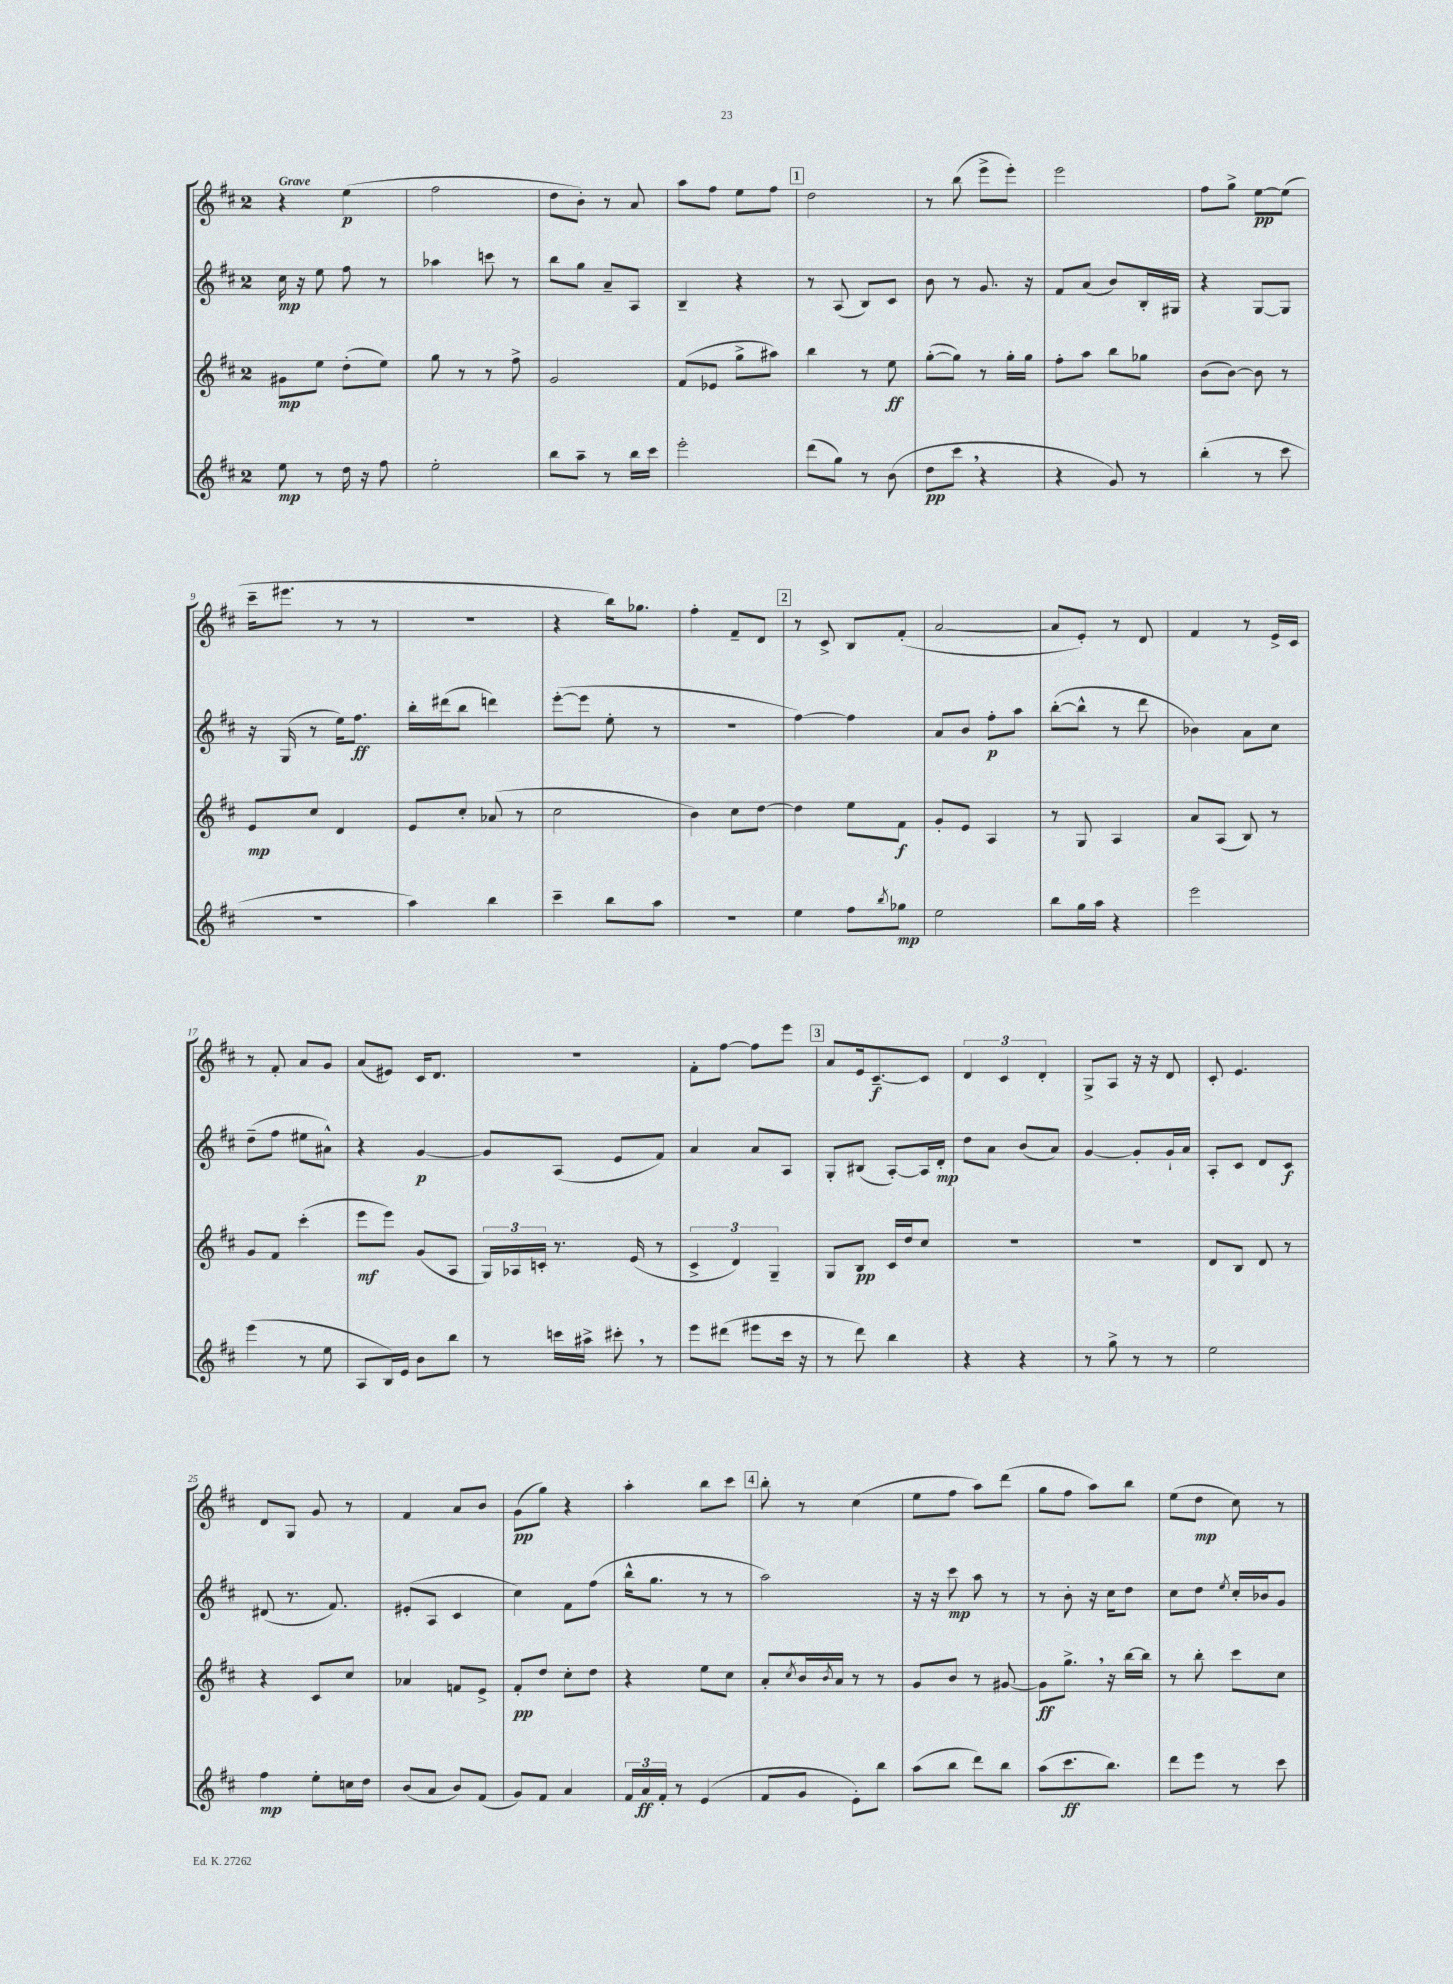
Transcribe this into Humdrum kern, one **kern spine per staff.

**kern	**dynam	**kern	**dynam	**kern	**dynam	**kern	**dynam
*part4	*part4	*part3	*part3	*part2	*part2	*part1	*part1
*staff4	*staff4	*staff3	*staff3	*staff2	*staff2	*staff1	*staff1
*clefG2	*	*clefG2	*	*clefG2	*	*clefG2	*
*k[f#c#]	*	*k[f#c#]	*	*k[f#c#]	*	*k[f#c#]	*
*M2/4	*	*M2/4	*	*M2/4	*	*M2/4	*
=1	=1	=1	=1	=1	=1	=1	=1
!	!	!	!	!	!	!LO:TX:a:B:t=Grave	!
8ee\	mp	8g#X\L	mp	16cc#\	mp	4r	.
.	.	.	.	16r	.	.	.
8r	.	8ee\J	.	8ee\	.	.	.
16dd\	.	(8dd'\L	.	8ff#\	.	(4ee\	p
16r	.	.	.	.	.	.	.
8ff#\	.	8ee\J)	.	8r	.	.	.
=2	=2	=2	=2	=2	=2	=2	=2
2ee'\	.	8gg\	.	4aa-X\	.	2ff#\	.
.	.	8r	.	.	.	.	.
.	.	8r	.	8cccn\	.	.	.
.	.	8ff#^\	.	8r	.	.	.
=3	=3	=3	=3	=3	=3	=3	=3
8bb\L	.	2g/	.	8bb\L	.	8dd\L	.
8aa~\J	.	.	.	8gg\J	.	8b'\J)	.
8r	.	.	.	8a~/L	.	8r	.
16bb\LL	.	.	.	8A/J	.	8a/	.
16ccc#\JJ	.	.	.	.	.	.	.
=4	=4	=4	=4	=4	=4	=4	=4
2eee'\	.	(8f#/L	.	4B~/	.	8aa\L	.
.	.	8e-X/J	.	.	.	8ff#\J	.
.	.	8gg^\L	.	4r	.	8ee\L	.
.	.	8aa#X\J)	.	.	.	8ff#\J	.
!!LO:REH:place=s1:t=1
=5	=5	=5	=5	=5	=5	=5	=5
(8ddd\L	.	4bb\	.	8r	.	2dd\	.
8gg\J)	.	.	.	(8A/	.	.	.
8r	.	8r	.	8B/L)	.	.	.
(8b\	.	8ee\	ff	8c#/J	.	.	.
=6	=6	=6	=6	=6	=6	=6	=6
8dd\L	pp	([8gg'\L	.	8b\	.	8r	.
8ccc#,\J	.	8gg\J])	.	8r	.	(8bb\	.
4r	.	8r	.	8.g/	.	8eee^\L	.
.	.	16gg'\LL	.	.	.	8eee'\J)	.
.	.	16gg\JJ	.	16r	.	.	.
=7	=7	=7	=7	=7	=7	=7	=7
4r	.	8ff#'\L	.	8f#/L	.	2eee\	.
.	.	8aa\J	.	(8a/J	.	.	.
8g/)	.	8bb\L	.	8b/L)	.	.	.
8r	.	8gg-X\J	.	16B'/L	.	.	.
.	.	.	.	16G#X/JJ	.	.	.
=8	=8	=8	=8	=8	=8	=8	=8
(4bb'\	.	(8b\L	.	4r	.	8ff#\L	.
.	.	[8b\J)	.	.	.	8gg^\J	.
8r	.	8b\]	.	[8G/L	.	[8ee\L	pp
8ccc#\	.	8r	.	8G/J]	.	(8ee\J]	.
!!LO:LB:g=z
=9	=9	=9	=9	=9	=9	=9	=9
2r	.	8e/L	mp	16r	.	16ccc#~\KL	.
.	.	.	.	(16G/	.	8.eee#X\J	.
.	.	8cc#/J	.	8r	.	.	.
.	.	4d/	.	16ee\KL)	.	8r	.
.	.	.	.	8.ff#\J	ff	.	.
.	.	.	.	.	.	8r	.
=10	=10	=10	=10	=10	=10	=10	=10
4aa\)	.	8e/L	.	16bb'\LL	.	2r	.
.	.	.	.	(16ddd#X\J	.	.	.
.	.	8cc#'/J	.	8bb\J	.	.	.
4bb\	.	(8a-X/	.	4dddn\)	.	.	.
.	.	8r	.	.	.	.	.
=11	=11	=11	=11	=11	=11	=11	=11
4ccc#~\	.	2cc#\	.	([8eee'\L	.	4r	.
.	.	.	.	8eee\J]	.	.	.
8bb\L	.	.	.	8ee'\	.	16bb\KL)	.
.	.	.	.	.	.	8.gg-X\J	.
8aa\J	.	.	.	8r	.	.	.
=12	=12	=12	=12	=12	=12	=12	=12
2r	.	4b\)	.	2r	.	4ff#'\	.
.	.	8cc#\L	.	.	.	8f#~/L	.
.	.	[8dd\J	.	.	.	8d/J	.
!!LO:REH:place=s1:t=2
=13	=13	=13	=13	=13	=13	=13	=13
4ee\	.	4dd\]	.	[4ff#\)	.	8r	.
.	.	.	.	.	.	8c#^/	.
8ff#\L	.	8ee\L	.	4ff#\]	.	8B/L	.
8qbb/	.	.	.	.	.	.	.
8gg-X\J	mp	8f#\J	f	.	.	(8f#'/J	.
=14	=14	=14	=14	=14	=14	=14	=14
2ee\	.	8g'/L	.	8a/L	.	[2a/	.
.	.	8e/J	.	8b/J	.	.	.
.	.	4A/	.	8ff#'\L	p	.	.
.	.	.	.	8aa\J	.	.	.
=15	=15	=15	=15	=15	=15	=15	=15
8bb\L	.	8r	.	([8bb'\L	.	8a/L]	.
16gg\L	.	8G/	.	8bb^^\J]	.	8e'/J)	.
16aa\JJ	.	.	.	.	.	.	.
4r	.	4A/	.	8r	.	8r	.
.	.	.	.	8ddd\	.	8d/	.
=16	=16	=16	=16	=16	=16	=16	=16
2eee\	.	8a/L	.	4b-X\)	.	4f#/	.
.	.	(8A/J	.	.	.	.	.
.	.	8B/)	.	8a\L	.	8r	.
.	.	8r	.	8cc#\J	.	16e^/LL	.
.	.	.	.	.	.	16c#/JJ	.
!!LO:LB:g=z
=17	=17	=17	=17	=17	=17	=17	=17
(4eee\	.	8g/L	.	(8dd~\L	.	8r	.
.	.	8f#/J	.	8ff#\J	.	8f#'/	.
8r	.	(4ccc#'\	.	8ee#X\L	.	8a/L	.
8ee\	.	.	.	8a#X^^\J)	.	8g/J	.
=18	=18	=18	=18	=18	=18	=18	=18
8A/L	.	8eee\L	mf	4r	.	(8a/L	.
16B/L)	.	8eee\J)	.	.	.	8e#X/J)	.
16e/JJ	.	.	.	.	.	.	.
8b\L	.	(8g/L	.	[4g/	p	16c#/KL	.
.	.	.	.	.	.	8.d/J	.
8bb\J	.	8A/J	.	.	.	.	.
=19	=19	=19	=19	=19	=19	=19	=19
8r	.	24G/LL)	.	8g/L]	.	2r	.
.	.	24A-X/	.	.	.	.	.
.	.	24cn'/JJ	.	.	.	.	.
16cccn\LL	.	8.r	.	(8A/J	.	.	.
16aa#X^\JJ	.	.	.	.	.	.	.
8ccc#X',\	.	.	.	8e/L	.	.	.
.	.	(16e/	.	.	.	.	.
8r	.	8r	.	8f#/J)	.	.	.
=20	=20	=20	=20	=20	=20	=20	=20
8eee\L	.	6c#^/	.	4a/	.	8f#'\L	.
(8ddd#X\J	.	.	.	.	.	[8ff#\J	.
.	.	6d/)	.	.	.	.	.
8eee#X\L	.	.	.	8a/L	.	8ff#\L]	.
.	.	6G~/	.	.	.	.	.
16ccc#\Jk	.	.	.	8A/J	.	8eee\J	.
16r	.	.	.	.	.	.	.
!!LO:REH:place=s1:t=3
=21	=21	=21	=21	=21	=21	=21	=21
8r	.	8G/L	.	8G'/L	.	8a/L	.
8ddd\)	.	8B/J	pp	(8B#X/J	.	16e/k	.
.	.	.	.	.	.	[8.c#~/	f
4bb\	.	16c#/LL	.	[8A'/L)	.	.	.
.	.	16dd/J	.	.	.	.	.
.	.	8cc#/J	.	16A/L]	.	8c#/J]	.
.	.	.	.	16d'/JJ	mp	.	.
=22	=22	=22	=22	=22	=22	=22	=22
4r	.	2r	.	8dd\L	.	6d/	.
.	.	.	.	8a\J	.	.	.
.	.	.	.	.	.	6c#/	.
4r	.	.	.	(8b/L	.	.	.
.	.	.	.	.	.	6d'/	.
.	.	.	.	8a/J)	.	.	.
=23	=23	=23	=23	=23	=23	=23	=23
8r	.	2r	.	[4g/	.	8G^/L	.
8gg^\	.	.	.	.	.	8A/J	.
8r	.	.	.	8g'/L]	.	16r	.
.	.	.	.	.	.	16r	.
8r	.	.	.	16g`/L	.	8d/	.
.	.	.	.	16a/JJ	.	.	.
=24	=24	=24	=24	=24	=24	=24	=24
2ee\	.	8d/L	.	8A'/L	.	8c#'/	.
.	.	8B/J	.	8c#/J	.	4.e/	.
.	.	8d/	.	8d/L	.	.	.
.	.	8r	.	8c#/J	f	.	.
!!LO:LB:g=z
=25	=25	=25	=25	=25	=25	=25	=25
4ff#\	mp	4r	.	(8d#X/	.	8d/L	.
.	.	.	.	8.r	.	8G/J	.
8ee'\L	.	8c#/L	.	.	.	8g/	.
.	.	.	.	8.f#/)	.	.	.
16ccn\L	.	8cc#/J	.	.	.	8r	.
16dd\JJ	.	.	.	.	.	.	.
=26	=26	=26	=26	=26	=26	=26	=26
(8b/L	.	4a-X/	.	(8e#X'/L	.	4f#/	.
8a/J	.	.	.	8A/J	.	.	.
8b/L)	.	8fn/L	.	4c#/	.	8a/L	.
(8f#/J	.	8e^/J	.	.	.	8b/J	.
=27	=27	=27	=27	=27	=27	=27	=27
8g/L)	.	8f#'/L	pp	4cc#\)	.	(8g\L	pp
8f#/J	.	8dd/J	.	.	.	8gg\J)	.
4a/	.	8cc#'\L	.	8f#\L	.	4r	.
.	.	8dd\J	.	(8ff#\J	.	.	.
=28	=28	=28	=28	=28	=28	=28	=28
24f#/LL	.	4r	.	16bb^^\KL	.	4aa'\	.
24a/	ff	.	.	.	.	.	.
.	.	.	.	8.gg\J	.	.	.
24f#'/JJ	.	.	.	.	.	.	.
8r	.	.	.	.	.	.	.
(4e/	.	8ee\L	.	8r	.	8bb\L	.
.	.	8cc#\J	.	8r	.	8ccc#\J	.
!!LO:REH:place=s1:t=4
=29	=29	=29	=29	=29	=29	=29	=29
8f#/L	.	8a'/L	.	2aa\)	.	8bb'\	.
.	.	8qcc#/	.	.	.	.	.
8g/J	.	16b/L	.	.	.	8r	.
.	.	8qb/	.	.	.	.	.
.	.	16a/JJ	.	.	.	.	.
8e'\L)	.	8r	.	.	.	(4cc#\	.
8bb\J	.	8r	.	.	.	.	.
=30	=30	=30	=30	=30	=30	=30	=30
(8aa\L	.	8g/L	.	16r	.	8ee\L	.
.	.	.	.	16r	.	.	.
8bb\J	.	8b/J	.	8ccc#\	mp	8ff#\J	.
8ddd\L)	.	8r	.	8aa\	.	8aa\L)	.
8bb\J	.	[8g#X/	.	8r	.	(8ddd\J	.
=31	=31	=31	=31	=31	=31	=31	=31
(8aa\L	.	8g#\L]	ff	8r	.	8gg\L	.
8.ccc#\	ff	8.gg^,\J	.	8b'\	.	8ff#\J	.
.	.	.	.	16r	.	8aa\L)	.
8.bb\J)	.	16r	.	16cc#\KL	.	.	.
.	.	[16bb\LL	.	8dd\J	.	8bb\J	.
.	.	16bb\JJ]	.	.	.	.	.
=32	=32	=32	=32	=32	=32	=32	=32
8ddd\L	.	8r	.	8cc#\L	.	(8ee\L	.
8eee\J	.	8bb'\	.	8dd\J	.	8dd\J	mp
.	.	.	.	8qee/	.	.	.
8r	.	8ccc#\L	.	16cc#'/LL	.	8cc#\)	.
.	.	.	.	16b-X/J	.	.	.
8ccc#\	.	8cc#\J	.	8g/J	.	8r	.
==	==	==	==	==	==	==	==
*-	*-	*-	*-	*-	*-	*-	*-
